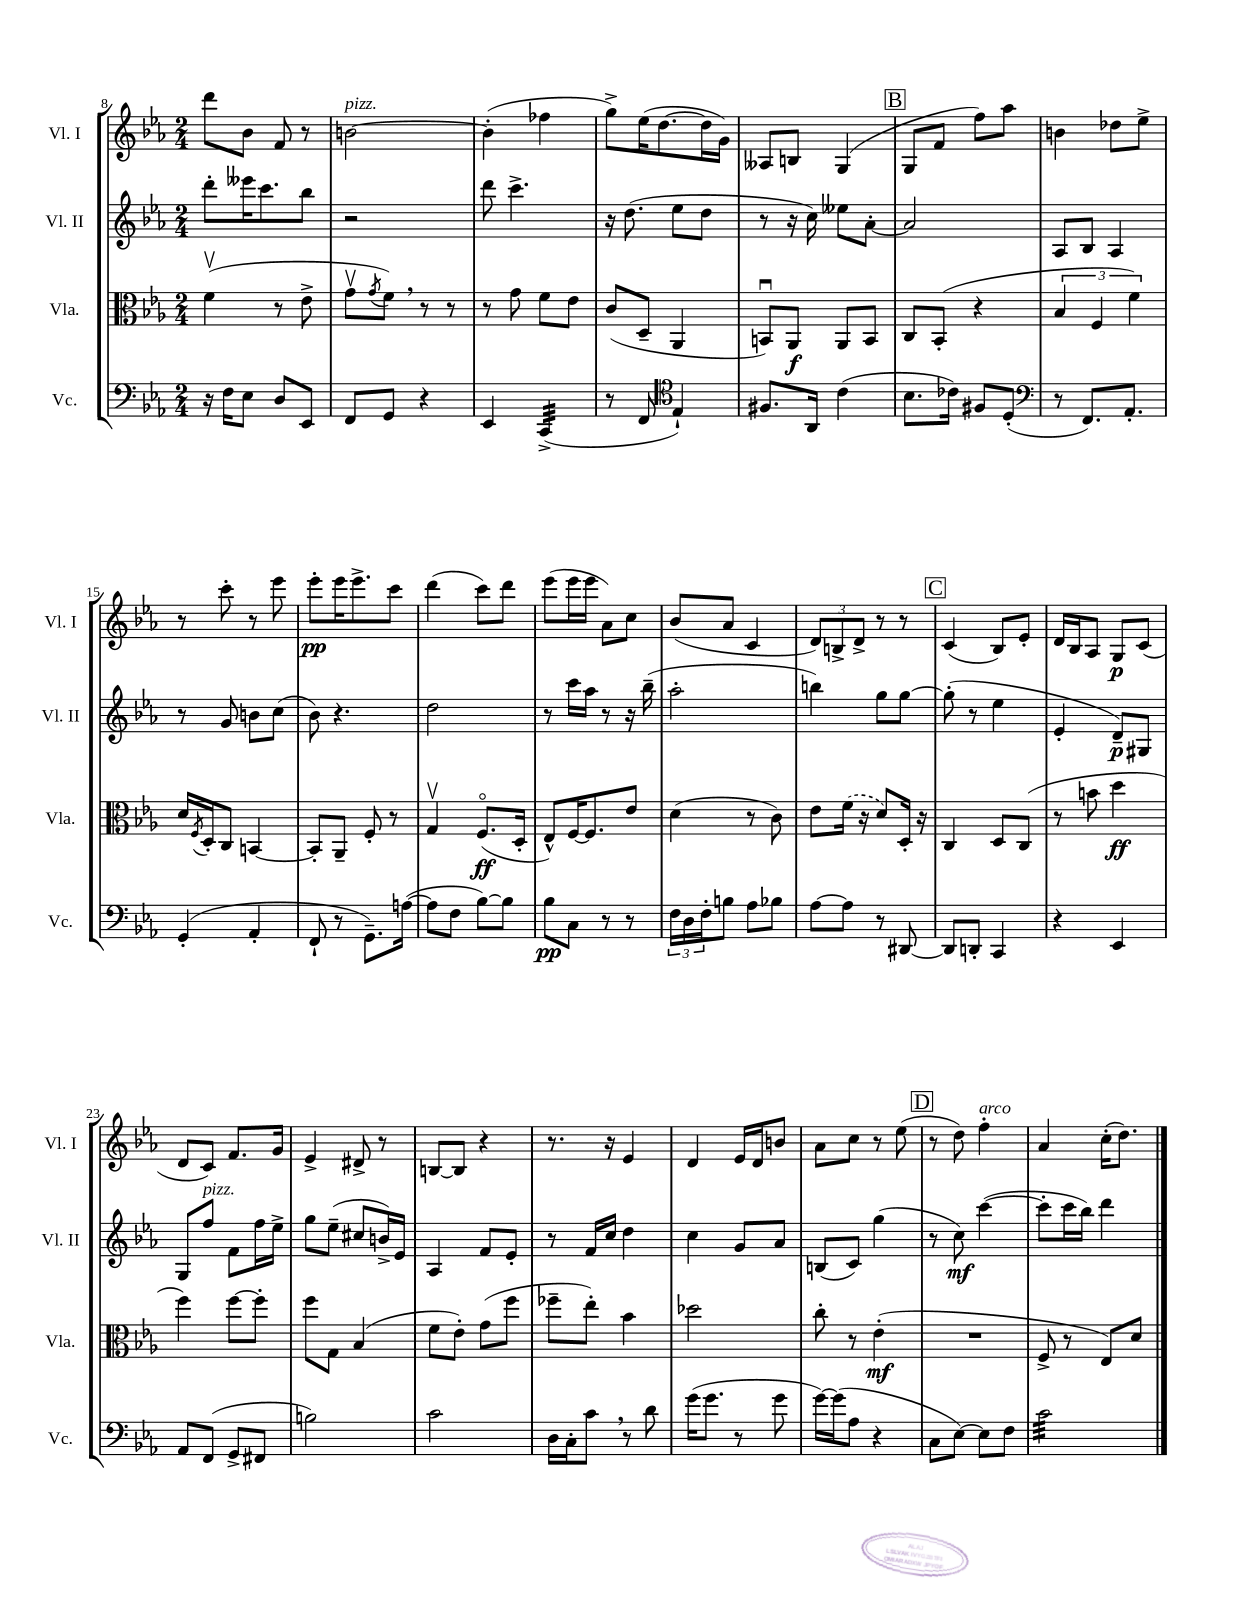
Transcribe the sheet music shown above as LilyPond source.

<<
\new StaffGroup <<
\new Staff = "s0" \with { instrumentName = "Vl. I" shortInstrumentName = "Vl. I" } {
    \clef treble \key ees \major \numericTimeSignature \time 2/4
    d'''8 bes'8 f'8 r8 |
    b'2~^\markup { \italic "pizz." } |
    b'4-.( fes''4 |
    g''8->) ees''16( d''8.~ d''16 g'16) |
    aeses8 b8 g4( |
    \mark \markup { \box "B" } g8 f'8 f''8) aes''8 |
    b'4 des''8 ees''8-> |
    r8 c'''8-. r8 ees'''8 |
    ees'''8-.\pp ees'''16 ees'''8.-> c'''8 |
    d'''4( c'''8) d'''8 |
    ees'''8( ees'''16 ees'''16 aes'8) c''8 |
    bes'8( aes'8 c'4 |
    \tuplet 3/2 { d'8) b8-> d'8-> } r8 r8 |
    \mark \markup { \box "C" } c'4( bes8) ees'8-. |
    d'16 bes16 aes8 g8\p c'8( |
    d'8 c'8) f'8. g'16 |
    ees'4-> dis'8-> r8 |
    b8~ b8 r4 |
    r8. r16 ees'4 |
    d'4 ees'16 d'16 b'8 |
    aes'8 c''8 r8 ees''8( |
    \mark \markup { \box "D" } r8 d''8) f''4-.^\markup { \italic "arco" } |
    aes'4 c''16-.( d''8.) \bar "|." |
}
\new Staff = "s1" \with { instrumentName = "Vl. II" shortInstrumentName = "Vl. II" } {
    \clef treble \key ees \major \numericTimeSignature \time 2/4
    d'''8-. eeses'''16 c'''8. bes''8 |
    r2 |
    d'''8 c'''4.-> |
    r16 d''8.( ees''8 d''8 |
    r8 r16 c''16) eeses''8 aes'8~-. |
    \mark \markup { \box "B" } aes'2 |
    aes8 bes8 aes4 |
    r8 g'8 b'8 c''8( |
    bes'8) r4. |
    d''2 |
    r8 c'''16 aes''16 r8 r16 bes''16--( |
    aes''2-. |
    b''4) g''8 g''8~ |
    \mark \markup { \box "C" } g''8-.( r8 ees''4 |
    ees'4-. d'8--\p) gis8 |
    g8 f''8^\markup { \italic "pizz." } f'8 f''16 ees''16-> |
    g''8 ees''8--( cis''8 b'16->) ees'16 |
    aes4 f'8 ees'8-. |
    r8 f'16 c''16 d''4 |
    c''4 g'8 aes'8 |
    b8( c'8) g''4( |
    \mark \markup { \box "D" } r8 c''8\mf) c'''4~( |
    c'''8-. c'''16 bes''16) d'''4 \bar "|." |
}
\new Staff = "s2" \with { instrumentName = "Vla." shortInstrumentName = "Vla." } {
    \clef alto \key ees \major \numericTimeSignature \time 2/4
    f'4\upbow( r8 ees'8-> |
    g'8\upbow \acciaccatura { g'8 } f'8) \breathe r8 r8 |
    r8 g'8 f'8 ees'8 |
    c'8( d8-- aes,4 |
    b,8\downbow) aes,8\f aes,8 b,8 |
    \mark \markup { \box "B" } c8 bes,8-.( r4 |
    \tuplet 3/2 { bes4 f4 f'4) } |
    d'16 \acciaccatura { f8 } d16-. c8 b,4~ |
    b,8-. aes,8-- f8-. r8 |
    g4\upbow f8.\flageolet\ff( d16-. |
    ees8-^) f16~ f8. ees'8 |
    d'4( r8 c'8) |
    ees'8 \once \slurDashed f'16( r16 d'8) d16-. r16 |
    \mark \markup { \box "C" } c4 d8 c8( |
    r8 b'8 d''4\ff |
    f''4) f''8~ f''8-. |
    f''8 g8 bes4( |
    f'8 ees'8-.) g'8( f''8 |
    fes''8-- ees''8-.) bes'4 |
    des''2 |
    c''8-. r8 ees'4-.\mf( |
    \mark \markup { \box "D" } R2 |
    f8-> r8 ees8) d'8 \bar "|." |
}
\new Staff = "s3" \with { instrumentName = "Vc." shortInstrumentName = "Vc." } {
    \clef bass \key ees \major \numericTimeSignature \time 2/4
    r16 f16 ees8 d8 ees,8 |
    f,8 g,8 r4 |
    ees,4 c,4:32->( |
    r8 f,8 \clef tenor ees4-!) |
    fis8. aes,16 c'4( |
    \mark \markup { \box "B" } bes8. ces'16) fis8 d8-.( |
    \clef bass r8 f,8.) aes,8.-. |
    g,4-.( aes,4-. |
    f,8-! r8 g,8.--) a16~( |
    a8 f8 bes8~) bes8 |
    bes8\pp c8 r8 r8 |
    \tuplet 3/2 { f16 d16 f16-. } b8 aes8 bes8 |
    aes8~ aes8 r8 dis,8~ |
    \mark \markup { \box "C" } dis,8 d,8-. c,4 |
    r4 ees,4 |
    aes,8 f,8( g,8-> fis,8 |
    b2) |
    c'2 |
    d16 c16-. c'8 \breathe r8 d'8 |
    g'16( g'8. r8 g'8 |
    g'16~) g'16( aes8 r4 |
    \mark \markup { \box "D" } c8 ees8~) ees8 f8 |
    c'2:32 \bar "|." |
}
>>
>>
\layout { \context { \Score currentBarNumber = #8 } }
